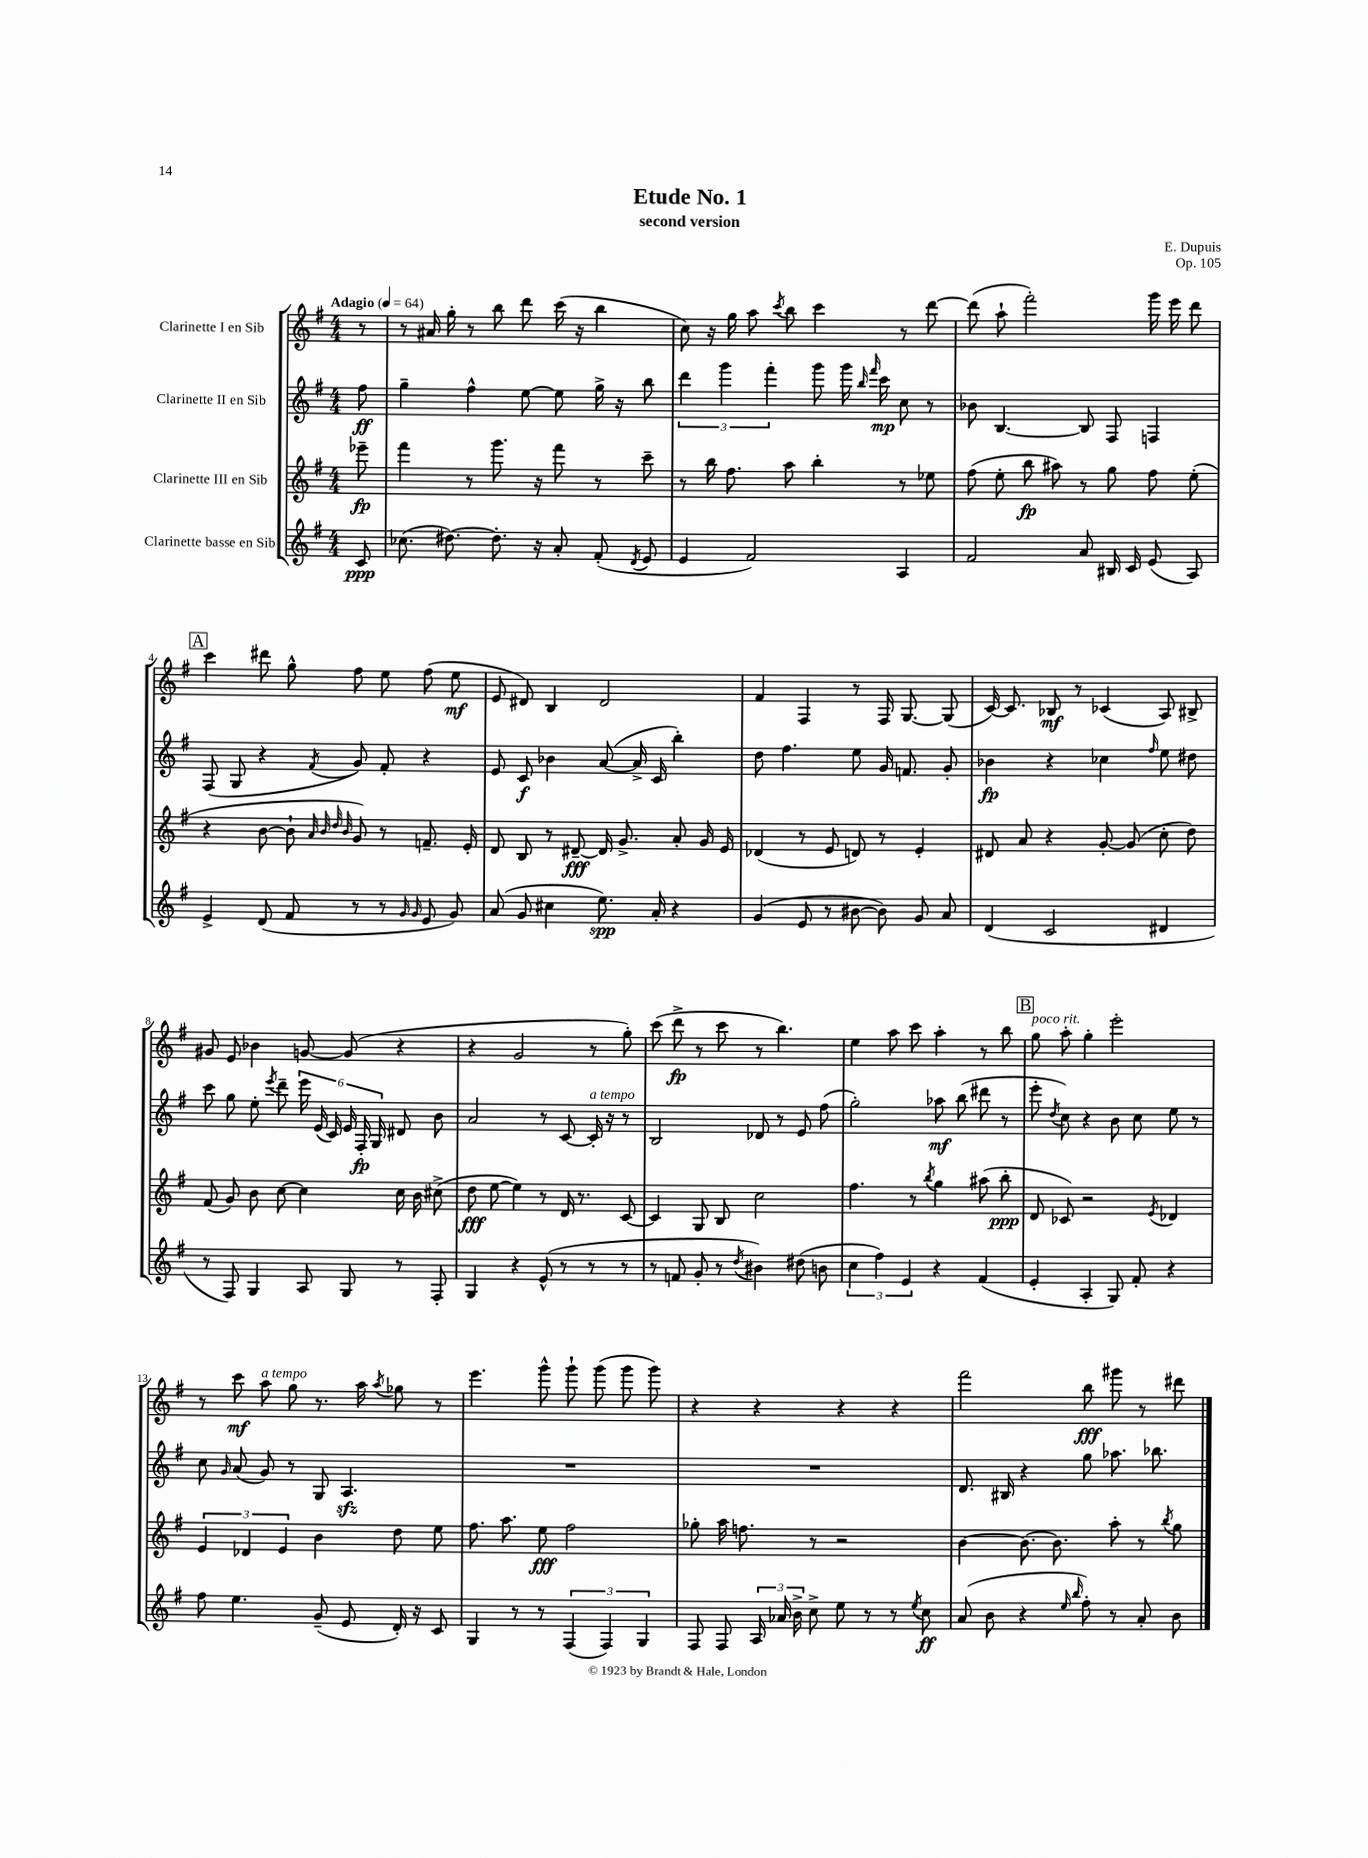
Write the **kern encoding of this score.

**kern	**kern	**kern	**kern
*staff4	*staff3	*staff2	*staff1
*clefG2	*clefG2	*clefG2	*clefG2
*k[f#]	*k[f#]	*k[f#]	*k[f#]
*M4/4	*M4/4	*M4/4	*M4/4
*MM64	*MM64	*MM64	*MM64
8c/	8eee-~\	8ff#\	8r
=	=	=	=
(8.cc-\	4fff#\	4gg~\	8r
.	.	.	16a#/
[8.dd#\)	.	.	16gg'\
.	8r	4ff#^^\	8r
8.dd#'\]	8.ggg\	.	8bb\
.	.	[8ee\	8ddd\
16r	16r	.	.
8a'/	8fff#\	8ee\]	(16ccc\
.	.	.	16r
(8f#'/	8r	16gg^\	4bb\
.	.	16r	.
8qd/	.	.	.
8e/	8ccc~\	8bb\	.
=	=	=	=
4e/	8r	6ddd\	8cc\)
.	16bb\	.	16r
.	.	6ggg\	.
.	8.ff#\	.	16gg\
2f#/)	.	.	8aa\
.	.	6fff#'\	.
.	.	.	8qccc/
.	8aa\	.	8bb\
.	4bb'\	8ggg\	4ccc\
.	.	16ggg\	.
.	.	16qqbb/	.
.	.	16qqfff#/	.
.	.	16ccc\	.
4A/	8r	8cc\	8r
.	8ee-\	8r	[8ddd\
=	=	=	=
2f#/	(8ff#\	8b-\	(8ddd\]
.	8ee'\	[4.B/	8aa`\
.	8bb\	.	2fff#'\)
.	8aa#\)	.	.
8a/	8r	8B/]	.
16B#/	8gg\	8F#/	.
16c/	.	.	.
(8e/	8ff#\	4F/	16ggg\
.	.	.	16eee\
8A/)	(8ee'\	.	8ddd\
=	=	=	=
4e^/	4r	(8F#/	4ccc\
.	.	8G/	.
(8d/	[8b\	4r	8ddd#\
8f#/	8b`\]	.	8gg^^\
.	32qqa/	.	.
.	32qqb/	.	.
.	32qqdd/	.	.
.	32qqb/	8qf#/	.
8r	8g/)	8g/)	8ff#\
8r	8r	8f#'/	8ee\
16qqg/	.	.	.
16qqg/	.	.	.
8e/	8.f~/	4r	(8ff#\
8g/)	.	.	8ee\
.	16e'/	.	.
=	=	=	=
(8a/	8d/	8e/	8e/
8g/	8B/	8c/	8d#/)
4cc#\	8r	4b-\	4B/
.	[8d#~/	.	.
8.ee\)	16d#/]	([8a/	2d#/
.	8.g^/	.	.
.	.	16a^/]	.
16a'/	.	16c/	.
4r	8a'/	4bb'\)	.
.	16g/	.	.
.	16e/	.	.
=	=	=	=
(4g/	(4d-/	8dd\	4f#/
.	.	4.ff#\	.
8e/	8r	.	4F#/
8r	8e/	.	.
[8b#\	8d/)	8ee\	8r
8b#\])	8r	16g/	16F#/
.	.	8.f/	[8.G/
8g/	4e'/	.	.
8a/	.	8g'/	(8G/]
=	=	=	=
(4d/	8d#/	4b-\	[16c/)
.	.	.	8.c/]
.	8a/	.	.
2c/	4r	4r	8B-/
.	.	.	8r
.	[8g'/	4cc-\	(4c-/
.	(8g/]	.	.
.	.	16qqff#/	.
4d#/	8cc'\	8ee\	8A/)
.	8dd\)	8dd#\	8B#^/
=	=	=	=
8r	(8f#/	8ccc\	8g#/
8F#/)	8g/)	8gg\	8e/
4G/	8b\	8ee'\	4b-\
.	.	8qeee/	.
.	[8cc\	8ddd~\	.
8A/	4cc\]	24eee\	[8g/
.	.	(24e/	.
.	.	24c/)	.
8G/	.	24e/	(8g/]
.	.	24F#'/	.
.	.	24G/	.
8r	16cc\	8d#/	4r
.	16b\	.	.
8F#'/	(8cc#^\	8b\	.
=	=	=	=
4G/	8dd\	2a/	4r
.	[8ee\	.	.
4r	4ee\])	.	2g/
(8e^^/	8r	8r	.
8r	16d/	[8c/	.
.	8.r	.	.
8r	.	16c'/]	8r
.	.	16r	.
8r	[8c/	8r	8gg'\)
=	=	=	=
8r	4c/]	2B/	(8ccc\
8f/	.	.	8ddd^\
8g'/	8G/	.	8r
8r	8B/	.	8ccc\
8qdd/	.	.	.
4b#\)	2cc\	8d-/	8r
.	.	8r	4.bb\)
(8dd#\	.	8e/	.
8b\	.	(8ff#\	.
=	=	=	=
6cc\	4.ff#\	2gg'\)	4ee\
6ff#\)	.	.	.
.	.	.	8aa\
6e/	.	.	.
.	8r	.	8ccc\
.	8qbb/	.	.
4r	4gg\	8aa-\	4aa'\
.	.	(8bb\	.
(4f#/	(8aa#\	8ddd#\	8r
.	8bb'\	8r	8bb\
=	=	=	=
4e'/	8d/	8eee'\	8gg\
.	.	8qdd/	.
.	8c-/)	8cc\)	8aa'\
4A'/	2r	4r	4gg'\
8G/)	.	8b\	2eee'\
8f#'/	.	8cc\	.
.	8qe/	.	.
4r	4d-/	8ee\	.
.	.	8r	.
=	=	=	=
8ff#\	6e/	8cc\	8r
.	.	16qqg/	.
4.ee\	.	(8a/	8ccc\
.	6d-/	.	.
.	.	8g/)	8aa\
.	6e/	.	.
.	.	8r	8gg\
(8g~/	4b\	8G/	8.r
8e/	.	4.A/	.
.	.	.	16aa\
.	.	.	8qaa/
16d'/)	8dd\	.	8gg-\
16r	.	.	.
8c/	8ee\	.	8r
=	=	=	=
4G/	8.ff#\	1r	4.eee\
.	8.aa\	.	.
8r	.	.	.
8r	8ee\	.	8ggg^^\
(6F#/	2ff#\	.	8ggg`\
.	.	.	(8ggg\
6F#/)	.	.	.
.	.	.	8ggg\
6G/	.	.	.
.	.	.	8ggg\)
=	=	=	=
8F#/	8gg-'\	1r	4r
8F#/	16aa\	.	.
.	8.ff\	.	.
24A/	.	.	4r
24a-/	.	.	.
24b^\	.	.	.
8cc^\	8r	.	.
8ee\	2r	.	4r
8r	.	.	.
8r	.	.	4r
8qee/	.	.	.
8cc\	.	.	.
=	=	=	=
(8a/	[4b\	8.d/	2fff#\
8b\	.	.	.
.	.	16B#/	.
4r	8.b\_	4r	.
.	8.b\]	.	.
16qqee/	.	.	.
16qqbb/	.	.	.
8ff#'\)	.	8gg\	8bb\
8r	8aa'\	8.aa-\	8ggg#\
8a'/	8r	.	8r
.	.	8.bb-\	.
.	8qbb/	.	.
8b\	8gg\	.	8ddd#\
==	==	==	==
*-	*-	*-	*-
